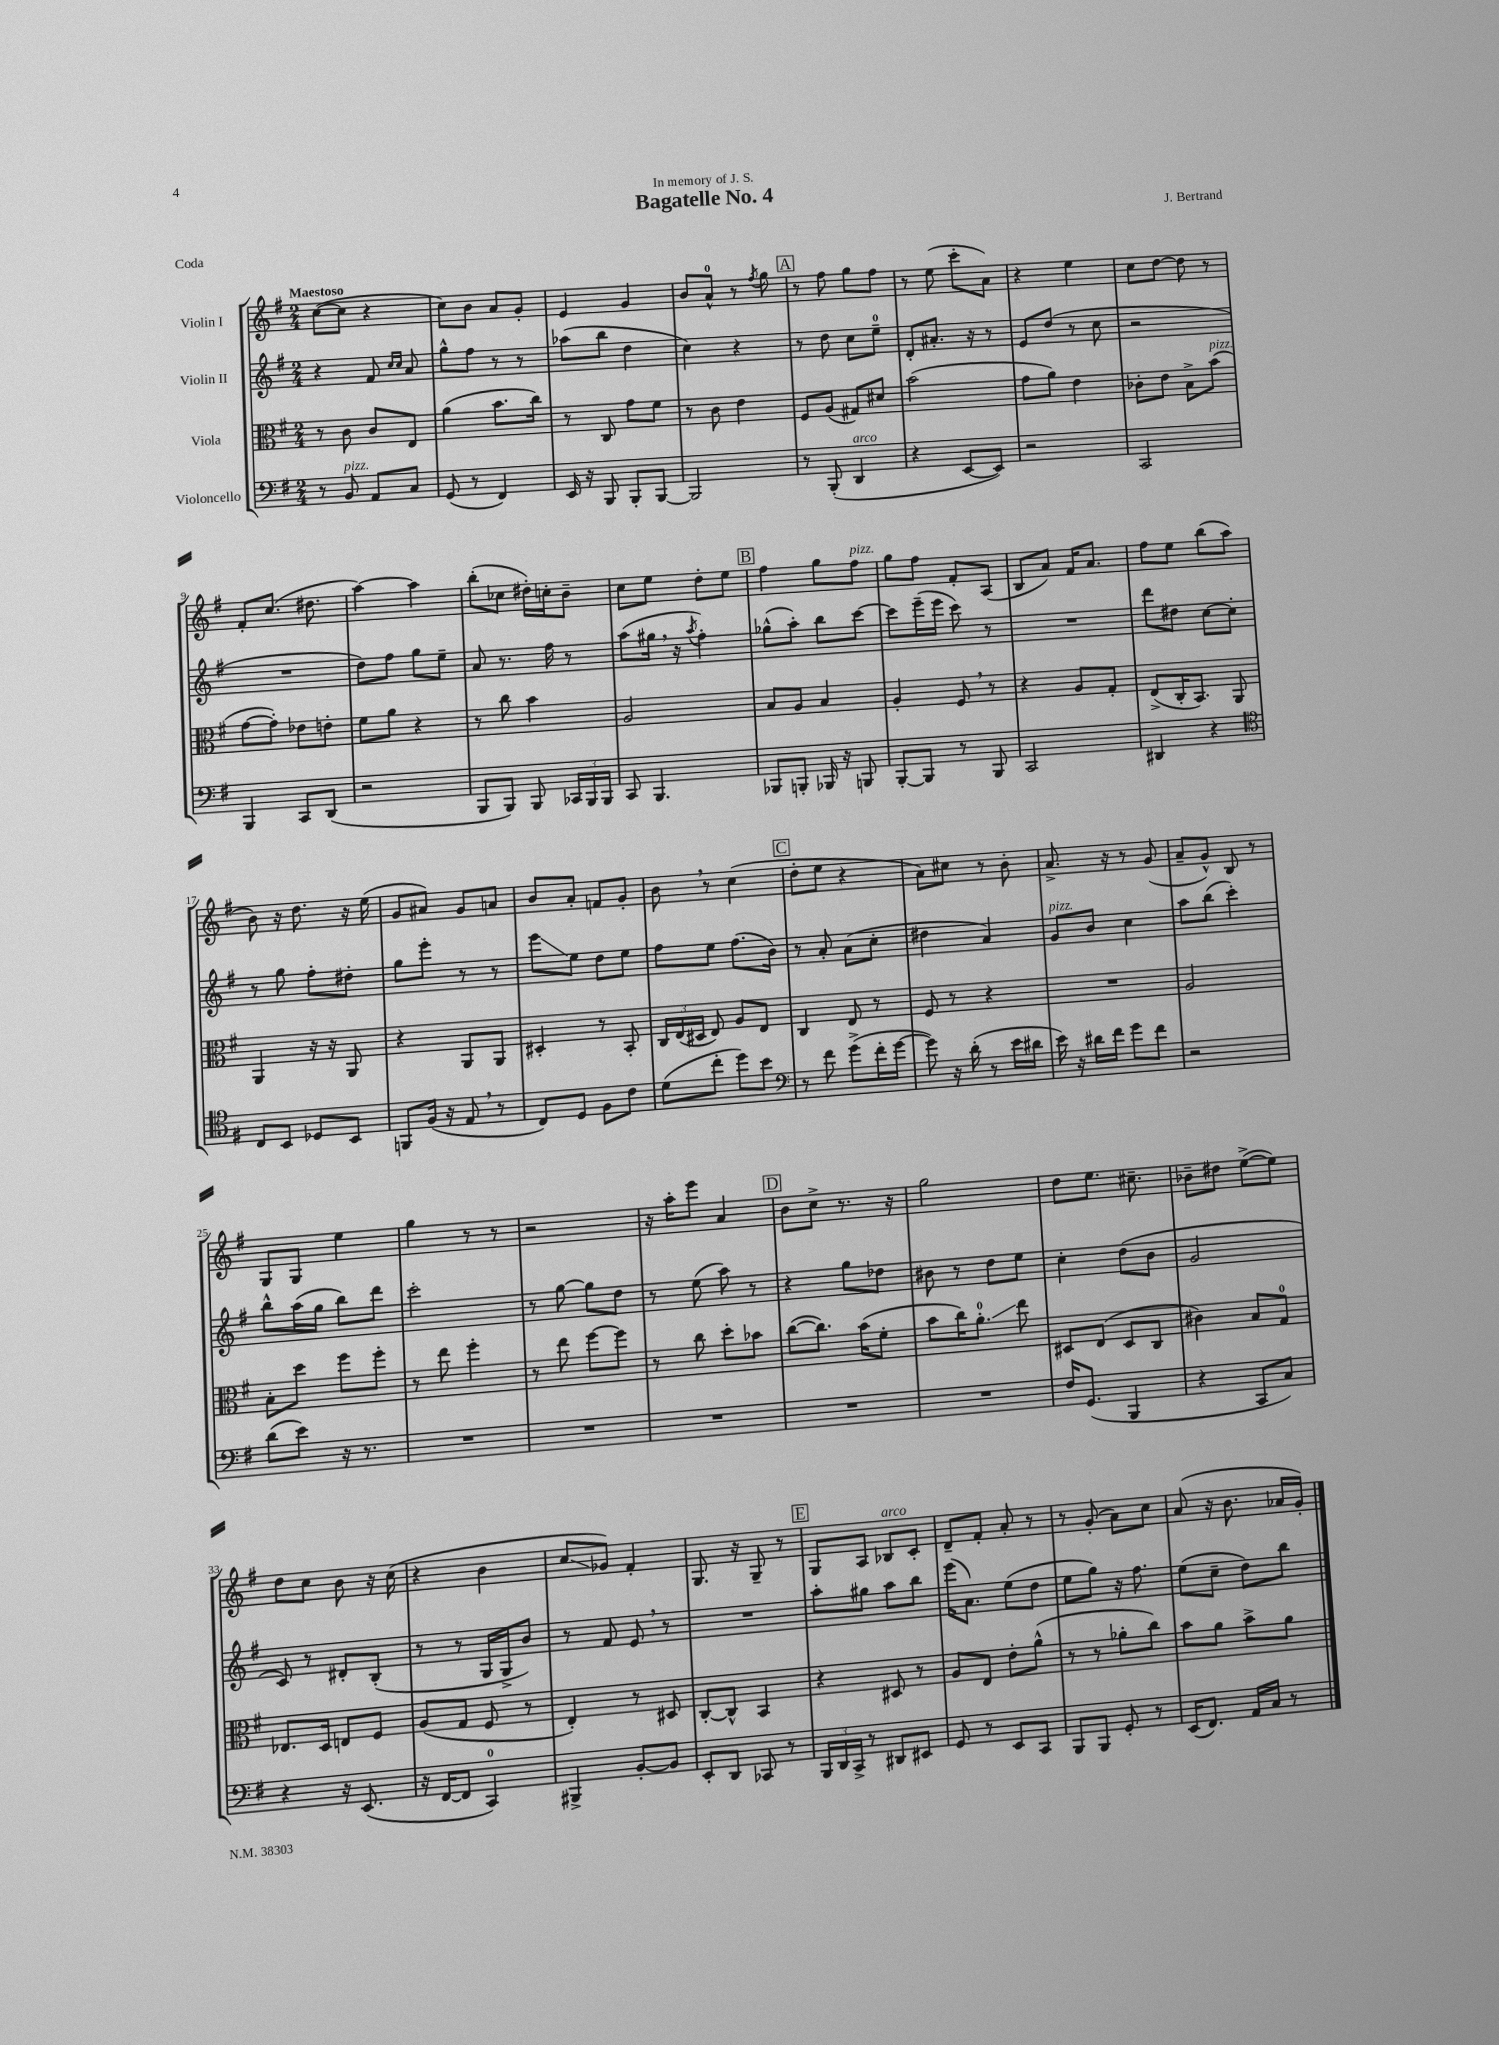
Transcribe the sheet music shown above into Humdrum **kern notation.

**kern	**kern	**kern	**kern
*staff4	*staff3	*staff2	*staff1
*clefF4	*clefC3	*clefG2	*clefG2
*k[f#]	*k[f#]	*k[f#]	*k[f#]
*M2/4	*M2/4	*M2/4	*M2/4
8r	8r	4r	([8cc\L
8BB/	8c\	.	8cc\]J
8AA/L	8c/L	8f#/	4r
.	.	16qqcc/LL	.
.	.	16qqcc/JJ	.
8C/J	8E/J	8a/	.
=	=	=	=
(8GG/	(4a\	8gg^^\L	8cc\L)
8r	.	8ff#\J	8b\J
4FF#/)	8.b\L	8r	8a/L
.	.	8r	8g'/J
.	16cc\Jk)	.	.
=	=	=	=
16EE/	8r	(8aa-\L	4e/
16r	.	.	.
8BBB/	8C/	8bb\J	.
8BBB'/L	8g\L	4dd\	4g/
[8BBB/J	8f#\J	.	.
=	=	=	=
2BBB/]	8r	4cc\)	8b/L
.	8c\	.	8a^^/J
.	4e\	4r	8r
.	.	.	8qff#/
.	.	.	8gg\
=	=	=	=
8r	8F#/L	8r	8r
(8BBB'/	(8A/J	8dd\	8ff#\
4DD/	8G#/L)	8cc\L	8gg\L
.	8d#/J	8ee~\J	8ff#\J
=	=	=	=
4r	(2b\	8d'/L	8r
.	.	8.a#'/J	(8ee\
[8EE/L	.	.	8ccc'\L
.	.	16r	.
8EE/]J)	.	8r	8a\J)
=	=	=	=
2r	8g\L	8e/L	4r
.	8a\J)	(8dd/J	.
.	4e\	8r	4ee\
.	.	8cc\	.
=	=	=	=
2CC/	8c-'\L	2r	8cc\L
.	8e\J	.	[8dd\J
.	8B^\L	.	8dd\]
.	(8b\J	.	8r
=	=	=	=
4BBB/	[8g\L	2r	8f#'/L
.	8g'\]J)	.	(8.cc/J
8CC/L	8e-\L	.	.
.	.	.	8.dd#\
(8DD/J	8e'\J	.	.
=	=	=	=
2r	8f#\L	8dd\L)	[4aa\)
.	8a\J	8ff#\J	.
.	4r	8gg\L	4aa\]
.	.	8ee~\J	.
=	=	=	=
8BBB/L	8r	8a/	(8bb'\L
8BBB/J)	8cc\	8.r	8cc-\J
8BBB/	4b\	.	16dd#'\LL)
.	.	16ff#\	16cc'\J
24CC-/LL	.	8r	8b~\J
24BBB/	.	.	.
24BBB/JJ	.	.	.
=	=	=	=
8CC/	2A/	(8aa\L	8cc\L
4.BBB/	.	16gg#\Jk	8ee\J
.	.	16r	.
.	.	8qaa/	.
.	.	4ff#'\)	8dd'\L
.	.	.	8ee\J
=	=	=	=
8BBB-/L	8B/L	(8gg-^^\L	4ff#\
8BBB'/J	8A/J	8aa'\J)	.
16BBB-/	4B/	8bb\L	8gg\L
16r	.	.	.
8BBB/	.	[8ccc\J	8ff#\J
=	=	=	=
[8BBB'/L	4A'/	8ccc\]L	8gg\L
8BBB/]J	.	(16eee~\L	8ff#\J
.	.	16eee\JJ	.
8r	8F#/	8ccc\)	8f#'/L
8BBB/	8r	8r	(8A/J
=	=	=	=
2CC/	4r	2r	8B/L
.	.	.	8a/J)
.	8A/L	.	16f#/LK
.	.	.	8.a/J
.	8G'/J	.	.
=	=	=	=
4DD#/	(8E^/L	8ddd\L	8ff#\L
.	16C'/K	8dd#\J	8ee\J
.	8.BB/J)	.	.
4r	.	[8cc\L	(8bb\L
.	8AA/	8cc'\]J	8aa\J
=	=	=	=
*clefC4	*	*	*
8C/L	4AA/	8r	8b\)
8BB/J	.	8gg\	16r
.	.	.	8.dd\
8D-/L	16r	8ff#'\L	.
.	16r	.	.
8BB/J	8AA/	8dd#'\J	16r
.	.	.	(16ee\
=	=	=	=
8FF/L	4r	8gg\L	8g/L
(16F#/Jk	.	8eee'\J	8a#/J)
16r	.	.	.
8E/	8AA/L	8r	8g/L
8r	8AA/J	8r	8a/J
=	=	=	=
8C/L)	4D#'/	8eee\L	8b/L
8D/J	.	8ee\J	8a'/J
8F#\L	8r	8dd\L	8f/L
8c\J	8BB'/	8ee\J	8g'/J
=	=	=	=
(8d\L	24C/LL	8ff#\L	8b\
.	(24E/	.	.
.	24D#/JJ	.	.
8cc'\J	8E/)	8ee\J	8r
8dd\L)	8A/L	(8.ff#\L	(4cc\
8b\J	8E/J	.	.
.	.	16b\Jk)	.
=	=	=	=
*clefF4	*	*	*
8r	4C/	8r	8dd'\L
8f#\	.	8a'/	8ee\J
(8g^\L	8E/	(8a\L	4r
16f#'\L	8r	8cc'\J	.
[16g\JJ	.	.	.
=	=	=	=
8g\])	8F#/	4dd#\	8a\L)
16r	8r	.	8cc#\J
(16d'\	.	.	.
8r	4r	4a/)	8r
16e\LL	.	.	8b'\
16d#\JJ	.	.	.
=	=	=	=
16e\)	2r	8g/L	8.a^/
16r	.	.	.
16d#\LL	.	8b/J	.
16f#\JJ	.	.	16r
8g\L	.	4cc\	8r
8f#\J	.	.	(8g/
=	=	=	=
2r	2A/	8aa\L	8a~/L
.	.	(8bb\J	8g^^/J)
.	.	4ccc'\)	8B/
.	.	.	8r
=	=	=	=
(8d\L	8B'\L	8bb^^\L	8G/L
8e\J)	8dd\J	(16aa\L	8G/J
.	.	16gg\JJ	.
16r	8ff#\L	8bb\L)	4ee\
8.r	.	.	.
.	8ff#'\J	8ddd\J	.
=	=	=	=
2r	8r	2ccc'\	4gg\
.	8ee\	.	.
.	4ff#'\	.	8r
.	.	.	8r
=	=	=	=
2r	8r	8r	2r
.	8ee\	[8gg\	.
.	[8ff#\L	8gg\]L	.
.	8ff#\]J	8dd\J	.
=	=	=	=
2r	8r	8r	16r
.	.	.	16aa'\LK
.	8cc\	(8ee\	8eee\J
.	8dd'\L	8aa\)	4a/
.	8b-\J	8r	.
=	=	=	=
2r	([8cc\L	4r	8b\L
.	8.cc\]J)	.	8cc^\J
.	.	8gg\L	8.r
.	(16b\LK	.	.
.	8f#'\J	8dd-\J	.
.	.	.	16r
=	=	=	=
2r	8b\L	8b#\	2gg\
.	16cc\K)	8r	.
.	8.a'\J	.	.
.	.	8dd\L	.
.	8ee\	8ee\J	.
=	=	=	=
16F#/LK	8D#/L	4cc'\	8dd\L
(8.GG/J	.	.	.
.	(8E/J	.	8.ee\J
4BBB/	8D#/L	(8dd\L	.
.	.	.	8.cc#~\
.	8C/J	8b\J	.
=	=	=	=
4r	4c#\)	2g/	8b-~\L
.	.	.	8dd#\J
8CC/L	8B/L	.	([8ee^\L
8C/J)	8G/J	.	8ee\]J)
=	=	=	=
4r	8.E-/L	8c/)	8dd\L
.	.	8r	8cc\J
.	16D/Jk	.	.
16r	8E/L	8d#'/L	8b\
(8.EE/	.	.	.
.	8F#/J	(8B'/J	16r
.	.	.	(16cc\
=	=	=	=
16r	(8A/L	8r	4r
[16FF#/LK	.	.	.
8FF#/]J	8G/J	8r	.
4CC/)	8F#/	16G/LL	4b\
.	.	16G^/J	.
.	8r	8b/J)	.
=	=	=	=
4BBB#^/	4E'/)	8r	8cc/L
.	.	8f#/	8g-/J)
[8BB'/L	8r	8e/	4f#'/
8BB/]J	8D#/	8r	.
=	=	=	=
8EE'/L	[8C'/L	2r	8.G/
8DD/J	8C^^/]J	.	.
.	.	.	16r
8CC-/	4BB/	.	8G~/
8r	.	.	8r
=	=	=	=
24BBB/LL	4r	8aa'\L	8G/L
24DD/	.	.	.
24CC^/JJ	.	.	.
8r	.	8gg#\J	8A/J
8DD#/L	8D#/	8aa\L	8B-/L
8EE#/J	8r	8bb\J	8c'/J
=	=	=	=
8GG/	8A/L	(16eee\LK	8d~/L
.	.	8.a\J)	.
8r	8E/J	.	8f#'/J
8EE/L	8e'\L	(8ee\L	8a'/
8CC/J	(8a^^\J	8dd\J	8r
=	=	=	=
8BBB/L	8r	8ee\L	8r
8BBB/J	8r	8gg\J)	(8g'/
8GG'/	8a-'\L	16r	8a\L)
.	.	8.ff#\	.
8r	8cc\J)	.	8cc\J
=	=	=	=
(16EE/LK	8b\L	(8ee\L	(8a/
8.FF#/J)	.	.	.
.	8a\J	8cc~\J	16r
.	.	.	8.b\
16AA/LL	8b^\L	8dd\L)	.
16C/JJ	.	.	.
8r	8a\J	8bb\J	16a-/LL
.	.	.	16g'/JJ)
==	==	==	==
*-	*-	*-	*-
